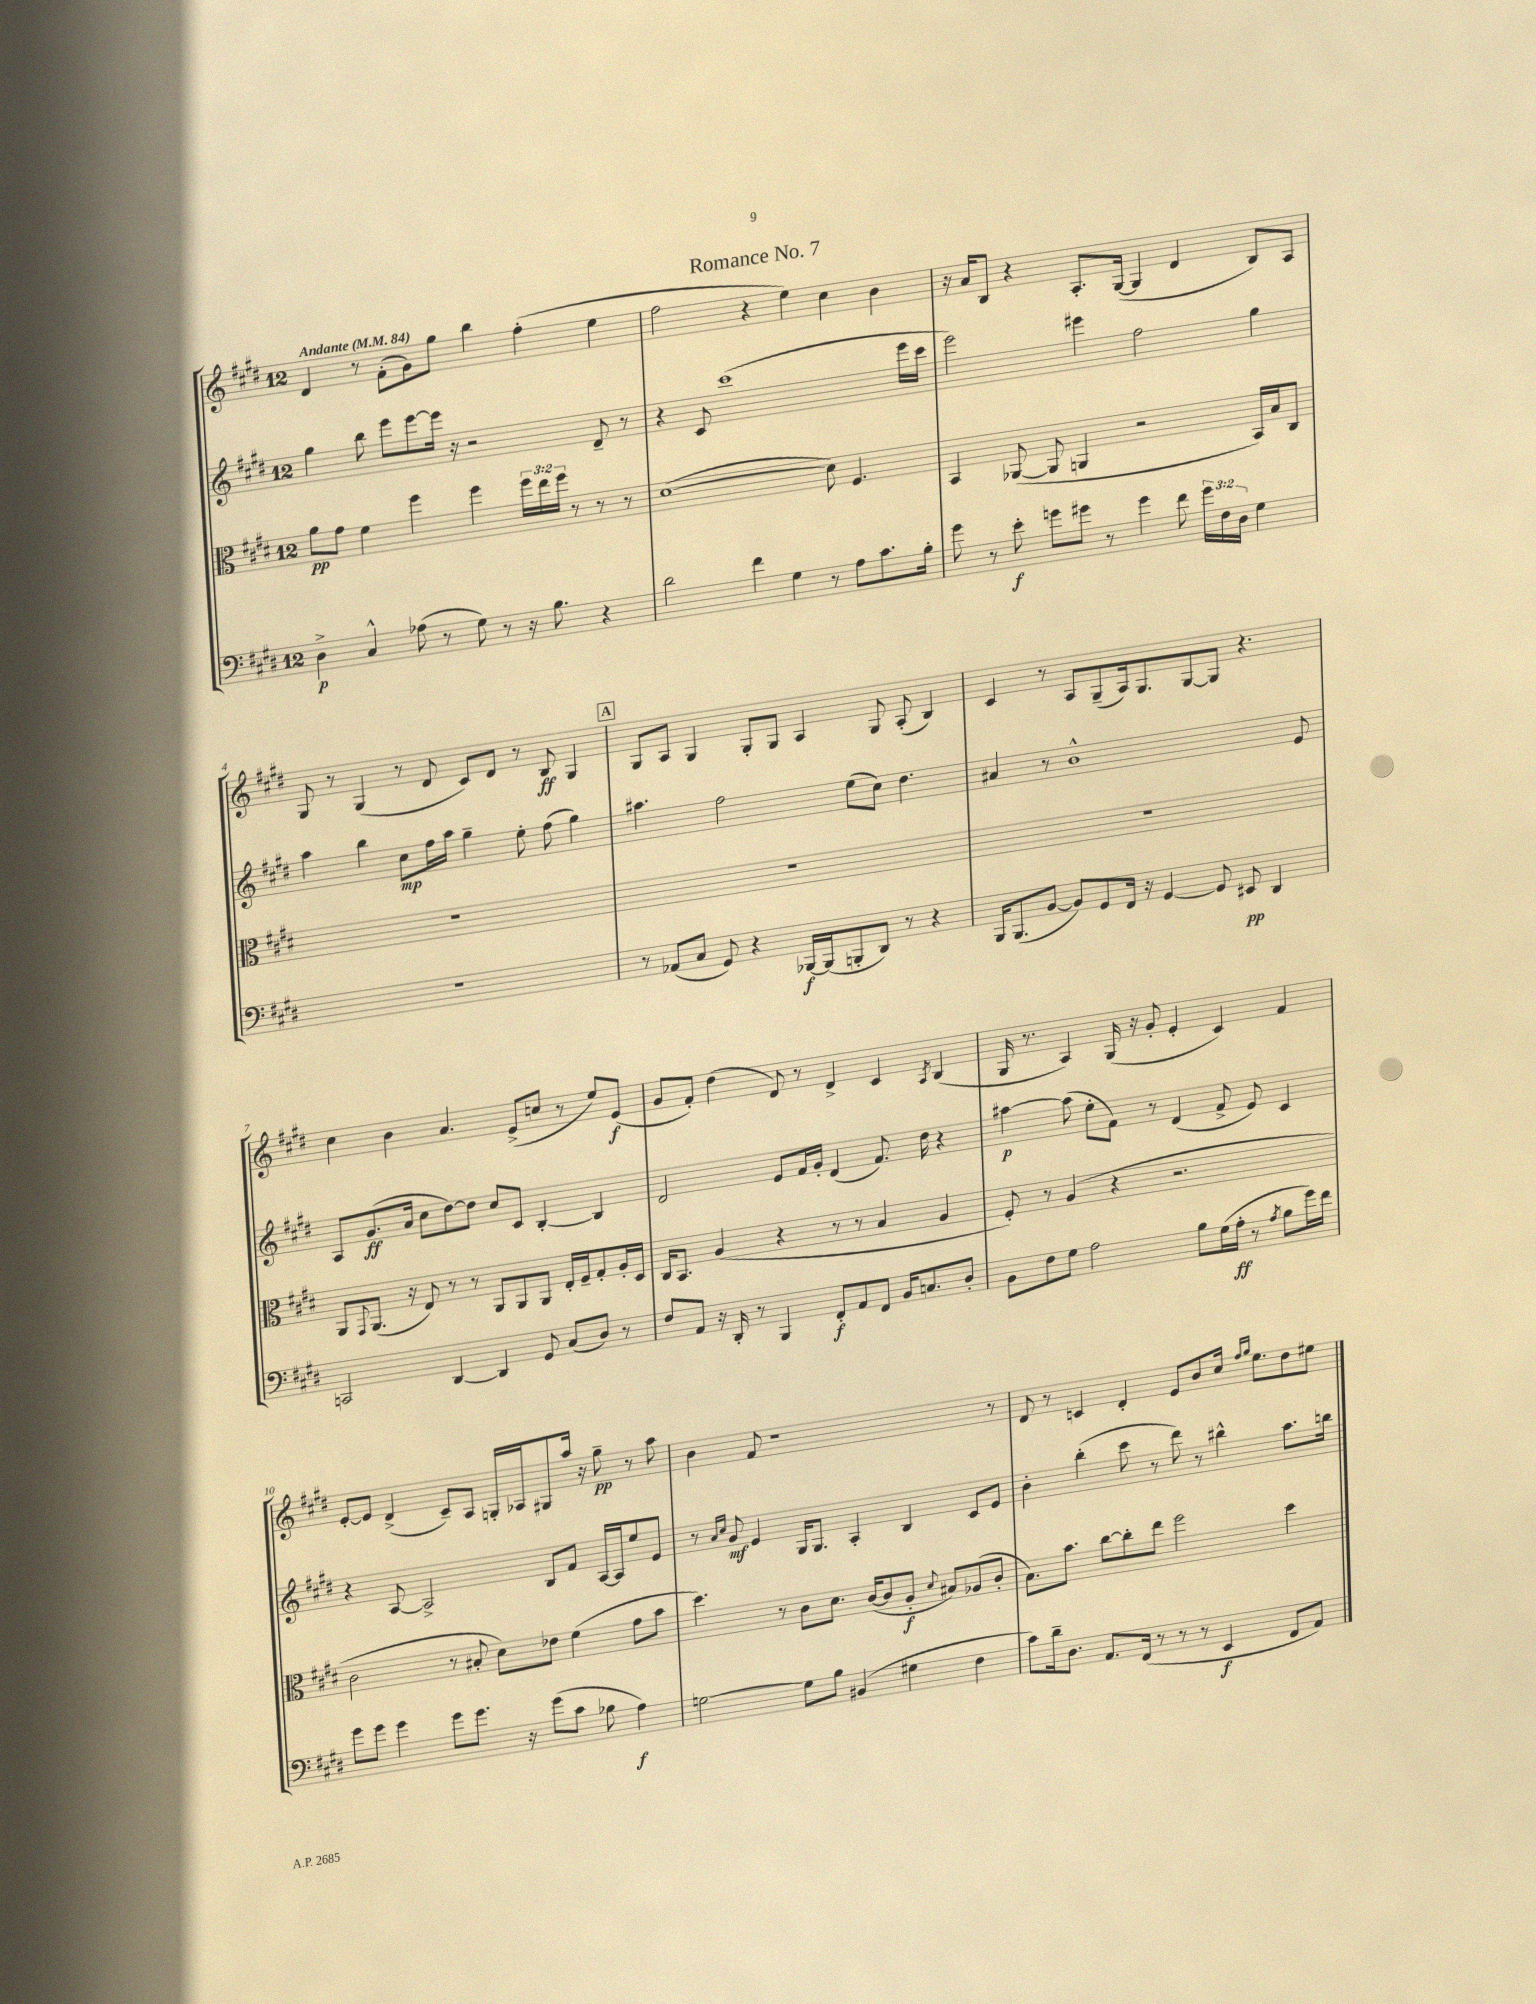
\header { title = "Romance No. 7" }
<<
\new StaffGroup <<
\new Staff = "s0" {
    \clef treble \key e \major \once \override Staff.TimeSignature.style = #'single-digit \time 12/8 \tempo "Andante" 4 = 84
    dis'4 r8 fis'8-.( gis'8) gis''8 b''4 fis''4-.( e''4 |
    fis''2 r4 e''4) cis''4 b'4 |
    r16 a'16 b8 r4 a8.-. gis16~( gis4 dis'4 b8) a8 |
    gis8 r8 gis4( r8 dis'8 cis'8) dis'8 r8 b8\ff gis4 |
    \mark \markup { \box "A" } gis8 a8 gis4 gis8-. gis8 a4 gis8 a8-.( b4) |
    cis'4 r8 a8 gis8--( a16) gis8. gis8~ gis8 r4. |
    cis''4 b'4 a'4. e'8->( c''8 r8 e''8) e'8\f( |
    gis'8 fis'8-.) dis''4( dis'8) r8 dis'4-> cis'4 \acciaccatura { a8 } b4( |
    gis16 r8. a4) gis16( r16 gis'8-. e'4-. cis'4) fis'4 |
    e'8~-. e'8 dis'4->( cis'8--) a8 g16-. aes16 gis8 a''16 r16 gis''8--\pp r8 a''8 |
    b'4 fis'8 r1 r8 |
    dis'8 r8 c'4 dis'4-. e'8 b'8 cis''16 \grace { fis''16 gis''16 } e''8. dis''8 eis''8 \bar "|." |
}
\new Staff = "s1" {
    \clef treble \key e \major \once \override Staff.TimeSignature.style = #'single-digit \time 12/8
    gis''4 b''8 e'''8 e'''8~ e'''16 r16 r2 dis'8-- r8 |
    r4 cis'8 cis'''1( e'''16 cis'''16 |
    e'''2) eis'''4 fis''2 gis''4 |
    a''4 b''4 cis''8\mp fis''16 a''16 gis''4-- e''8-. fis''8( gis''4) |
    \mark \markup { \box "A" } ais''4. fis''2 e''8( cis''8) dis''4. |
    ais'4 r8 b'1-^ e'8 |
    a8 gis'8.\ff( a'16 cis''8 dis''8~) dis''8 cis''8 cis'8 b4~-. b4 |
    dis'2 e'8 fis'16 gis'16-. dis'4( fis'8.) dis''16 r4 |
    ais''4~\p ais''8( e''8-. fis'8) r8 dis'4( fis'8-> e'8) cis'4 |
    r4 a8~ a2-> b8 fis'8 a16~ a16 e''8 e'8 |
    r8 \grace { a'16 cis''16 } gis'8\mf e'4 gis16 gis8. a4-. b4 cis'8 e'8 |
    b'4-. b''4-.( cis'''8 r8 dis'''8) r8 bis''4-^ a''8. b''16 \bar "|." |
}
\new Staff = "s2" {
    \clef alto \key e \major \once \override Staff.TimeSignature.style = #'single-digit \time 12/8 \override Staff.TupletNumber.text = #tuplet-number::calc-fraction-text
    a'8\pp gis'8 fis'4 fis''4 fis''4 \tuplet 3/2 { fis''16 e''16 fis''16 } r8 r8 r8 |
    dis'1~( dis'8) fis4. |
    b,4 aes,8~( aes,8 a,4 r2 b,16) b16 cis8 |
    R1. |
    \mark \markup { \box "A" } R1. |
    R1. |
    a,8 \appoggiatura { gis,8 } a,8.( r16 e8) r8 r8 a,8 a,8 a,8 e16-. fis16-- gis8-. a16-. dis16 |
    cis16 b,8. a4( r4 r8 r8 b4 a4 |
    fis8-.) r8 a4( r4 r2. |
    cis'2 r8 bis8-. dis'8) ees'8 fis'4( gis'8 b'8 |
    dis''4.) r8 cis'8 dis'8. cis'16~( cis'8 a8-.\f \appoggiatura { dis'8 } bis8) aes8( cis'8-. |
    b8.) b'8. cis''8~ cis''8-. e''8 fis''2 dis''4 \bar "|." |
}
\new Staff = "s3" {
    \clef bass \key e \major \once \override Staff.TimeSignature.style = #'single-digit \time 12/8 \override Staff.TupletNumber.text = #tuplet-number::calc-fraction-text
    dis4->\p cis4-^ aes8( r8 gis8) r8 r16 b8. r4 |
    dis'2 fis'4 gis4 r8 a8 cis'8. b16-. |
    gis'8 r8 e'8-.\f g'8 gis'8 r8 gis'4 fis'8 \tuplet 3/2 { gis'16 fis16 dis16 } gis4 |
    R1. |
    \mark \markup { \box "A" } r8 aes,8( cis8 gis,8) r4 bes,,16~\f bes,,16( b,,8-. dis,8) r8 r4 |
    b,,16 b,,8.( b,8~ b,8) gis,8 fis,16 r16 gis,4~ gis,8 eis,8\pp dis,4 |
    c,2 dis,4~ dis,4 gis,8 cis8( dis8) r8 |
    fis8 a,8 r16 dis,16-. r8 b,,4 fis,8-.\f a,8 fis,8 b,16 c8. dis8-. |
    b,8 fis8 gis8 a2 b8 gis16( a16-.\ff r8 \acciaccatura { a8 } b8 gis'16) fis'16 |
    gis'8 gis'8 gis'4 gis'8 gis'8. r16 gis'8( cis'8 bes8 a4\f) |
    g2~ g8 b8 bis,4( gis4 fis4 |
    cis'8) dis'16-- dis8. a,8. fis,16( r8 r8 r8 e,4\f fis,8 a,8) \bar "|." |
}
>>
>>
